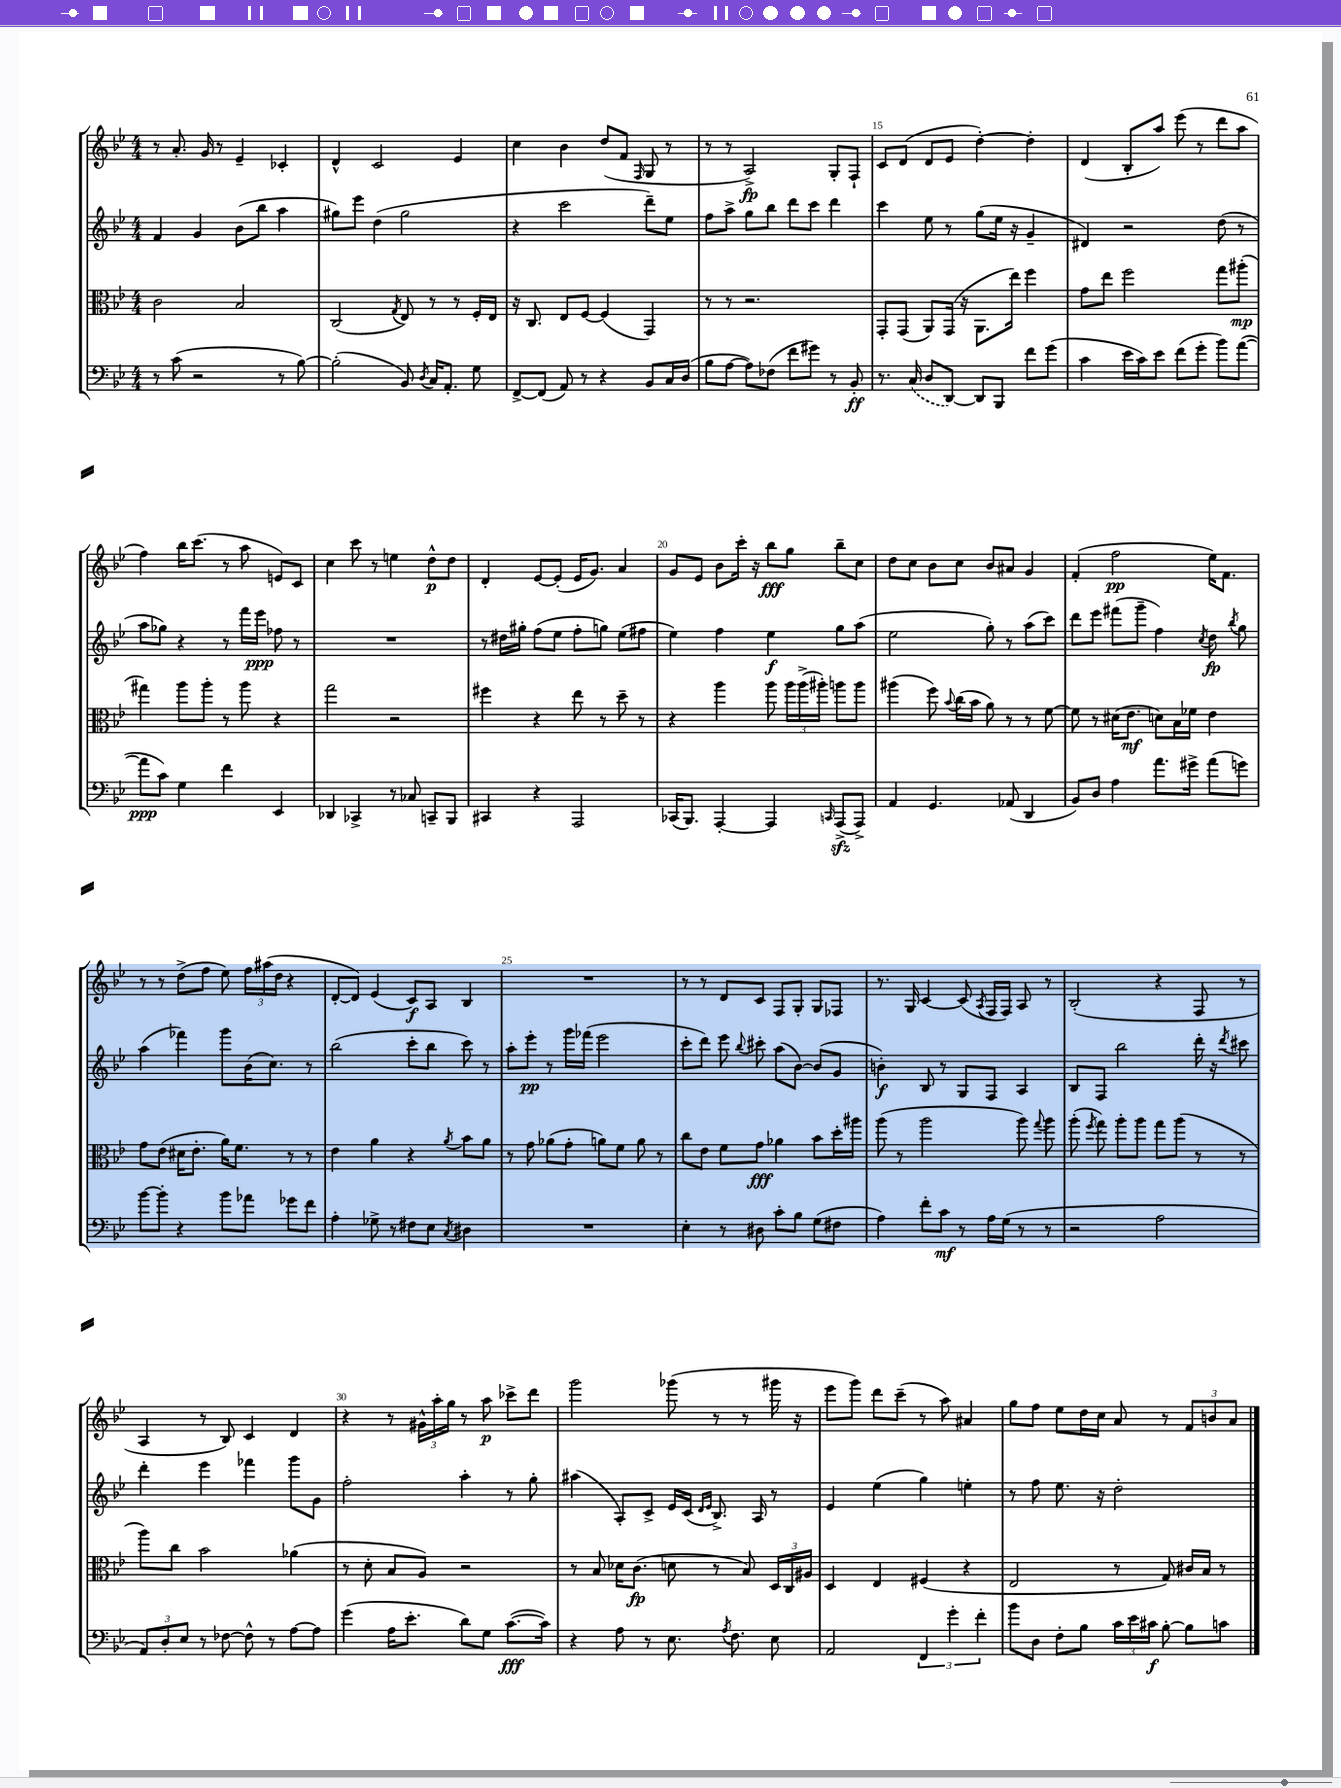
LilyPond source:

<<
\new StaffGroup <<
\new Staff = "s0" {
    \clef treble \key bes \major \numericTimeSignature \time 4/4
    \autoBeamOff r8 a'8.-. g'16 r8 ees'4-- ces'4-. |
    d'4-^ c'2 ees'4 |
    c''4 bes'4 d''8[( f'8] \grace { f16 } g8 r8 |
    r8 r8 a2->\fp) g8[-. f8]-! |
    c'8[ d'8]( d'8[ ees'8] d''4~-.) d''4-. |
    d'4( bes8[-. a''8]) ees'''8( r8 d'''8[ a''8] |
    f''4) bes''16[ c'''8.]( r8 a''8 e'8[) c'8] |
    c''4 c'''8 r8 e''4 d''8[-^\p d''8] |
    d'4-. ees'8[~ ees'8]-.( ees'16[ g'8.]) a'4 |
    g'8[ ees'8] bes'8[ c'''16]-. r16 bes''8[\fff g''8] bes''8[-- c''8] |
    d''8[ c''8] bes'8[ c''8] bes'8[ ais'8] g'4 |
    f'4-.( f''2\pp ees''16[) f'8.] |
    r8 r8 d''8[->( f''8] ees''8) \tuplet 3/2 { f''16[ ais''16( d''16] } r4 |
    d'8[~-. d'8]) ees'4( c'8[\f) a8] bes4 |
    R1 |
    r8 r8 d'8[ c'8] f8[ g8]-. g8[ fes8] |
    r8. g16 c'4~ c'8( \acciaccatura { a8 } f16[ f16]) a8 r8 |
    bes2-.( r4 f8 r8 |
    a4 r8 bes8) c'4 d'4 |
    r4 r8 \tuplet 3/2 { gis'16[-^ a''16-. g''16] } r8 a''8\p ces'''8[-> d'''8] |
    g'''2 ges'''8( r8 r8 gis'''16 r16 |
    ees'''8[ g'''8]) d'''8[ c'''8]--( r8 a''8) ais'4 |
    g''8[ f''8] ees''8[ d''16 c''16] a'8 r8 \tuplet 3/2 { f'8[ b'8 a'8] } \bar "|." |
}
\new Staff = "s1" {
    \clef treble \key bes \major \numericTimeSignature \time 4/4
    \autoBeamOff f'4 g'4 bes'8[( bes''8] a''4 |
    gis''8[) ees'''8] d''4( gis''2 |
    r4 c'''2 d'''8[--) ees''8] |
    f''8[ a''8]-> g''8[ bes''8] d'''8[ c'''8] d'''4 |
    c'''4 ees''8 r8 g''8[( ees''16] r16 g'4-- |
    dis'4) r2 d''8( r8 |
    a''8[ ges''8]) r4 r8 f'''16[ ees'''16]\ppp fes''8 r8 |
    R1 |
    r8 dis''16[ gis''16]-. f''8[( ees''8] f''8[-. g''8]) ees''8[( fis''8] |
    ees''4) f''4 ees''4\f g''8[ a''8]( |
    ees''2 g''8-.) r8 a''8[( c'''8]) |
    d'''8[ ees'''8] fis'''8[( g'''8]-- f''4) \acciaccatura { c''8 } d''8\fp \acciaccatura { bes''8 } g''8 |
    a''4( fes'''4) g'''8[ bes'16( c''8.]) r8 |
    bes''2( c'''8[-. bes''8] c'''8) r8 |
    a''8[-. ees'''8]-.\pp r8 g'''16[ fes'''16]( ees'''2 |
    c'''8[-. d'''8]) ees'''8 \appoggiatura { bes''8 } cis'''8-. a''8[( bes'8]~) bes'8[( g'8] |
    b'4-.\f) bes8 r8 g8[ f8] a4 |
    bes8[ f8] bes''2 d'''16-. r16 \acciaccatura { d'''8 } cis'''8 |
    d'''4-. ees'''4 fes'''4 g'''8[ g'8] |
    f''2-. a''4-. r8 g''8-. |
    ais''4( a8[-.) c'8]-> ees'16[ c'16]( \grace { d'16[ ees'16] } bes8.->) a16 r8 |
    ees'4 ees''4( g''4) e''4-. |
    r8 f''8 ees''8. r16 d''2-. \bar "|." |
}
\new Staff = "s2" {
    \clef alto \key bes \major \numericTimeSignature \time 4/4
    \autoBeamOff c'2 bes2 |
    c2( \acciaccatura { g8 } ees8) r8 r8 f16[-. ees16] |
    r16 c8. ees8[ f8]~ f4( g,4) |
    r8 r8 r2. |
    g,8[-. g,8]( a,8[) g,16]( r16 a,8.[ ees''16]) f''4 |
    g'8[ ees''8] f''2 g''8[ ais''8]-.\mp( |
    gis''4) a''8[ a''8]-. r8 a''8 r4 |
    g''2 r2 |
    fis''4 r4 ees''8 r8 d''8-- r8 |
    r4 a''4 a''8 \tuplet 3/2 { a''16[ a''16->( ais''16]-.) } a''8[ a''8] |
    ais''4( f''8) \appoggiatura { bes'8 } c''16[( bes'16] a'8) r8 r8 f'8~ |
    f'8 r8 dis'16[( ees'8.]\mf d'8[) bes16 fes'16] ees'4 |
    g'8[ ees'8]( dis'16[ ees'8.]-. a'16[) f'8.] r8 r8 |
    ees'4 a'4 r4 \acciaccatura { a'8 } bes'8[ a'8] |
    r8 g'8 aes'8[( g'8]-. a'8[) f'8] a'8 r8 |
    c''8[ ees'8] f'8[ g'8]\fff aes'4 bes'8[ d''16-. ais''16] |
    a''8( r8 a''2 a''8) \appoggiatura { g''8 } a''8 |
    a''8-.( \acciaccatura { f''8 } g''8) a''8[-. a''8] g''8[ a''8]( r8 r8 |
    a''8[) c''8] bes'2 aes'4( |
    r8 d'8-. bes8[ a8]) r2 |
    r8 bes8 des'16[ c'8.]\fp( d'8 r8 bes8) \tuplet 3/2 { d16[ c16 ais16] } |
    d4 ees4 fis4( r4 |
    ees2 r8 g8) cis'16[ bes16] r8 \bar "|." |
}
\new Staff = "s3" {
    \clef bass \key bes \major \numericTimeSignature \time 4/4
    \autoBeamOff r8 c'8( r2 r8 bes8~) |
    bes2-.( bes,8) \acciaccatura { d8 } c16[ a,8.]-. g8 |
    f,8[~-> f,8]( a,8) r8 r4 bes,8[ c16 d16]( |
    bes8[ a8]~ a8[) fes8]( f'8[ gis'8]) r8 bes,8-.\ff |
    r8. \once \slurDashed c16( d8[ d,8]~) d,8[ bes,,8] f'8[ g'8]( |
    c'4 ees'16[ c'16) ees'8] f'8[( g'8]-. bes'8[) a'8]~( |
    a'8[\ppp c'8]) g4 f'4 ees,4 |
    des,4 ces,4-> r8 ces8 c,8[-- bes,,8] |
    cis,4 r4 a,,2 |
    ces,16[( bes,,8.]) a,,4~-. a,,4 \grace { c,16 } a,,8[->\sfz( a,,8]->) |
    a,4 g,4. aes,8( d,4 |
    bes,8[) d8] a4 a'8.[ gis'16]-> a'8[( g'8]) |
    bes'8[~ bes'8]-. r4 bes'8[ aes'8] ges'8[ f'8] |
    a4-. ges8-> r8 fis8[ ees8] \acciaccatura { c8 } dis4 |
    R1 |
    ees4-. r8 dis8 c'8[-. bes8] g8[( fis8] |
    a4) f'8[-. c'8]\mf r8 a16[ g16]( r8 r8 |
    r2 a2 |
    \tuplet 3/2 { a,8[) d8-. ees8] } r8 fes8~ fes8-^ r8 a8[~ a8] |
    g'4( a16[ ees'8.]-. d'8[) g8] c'8.[~\fff( c'16]) |
    r4 a8 r8 ees8. \acciaccatura { a8 } f8. ees8 |
    a,2 \tuplet 3/2 { f,4 g'4-. f'4-. } |
    bes'8[ d8] f8[-. bes8] \tuplet 3/2 { c'16[ ees'16 cis'16]\f } bes8~-. bes8[ c'8] \bar "|." |
}
>>
>>
\layout { \context { \Score currentBarNumber = #11 \override BarNumber.break-visibility = ##(#f #t #t) barNumberVisibility = #(every-nth-bar-number-visible 5) } }
